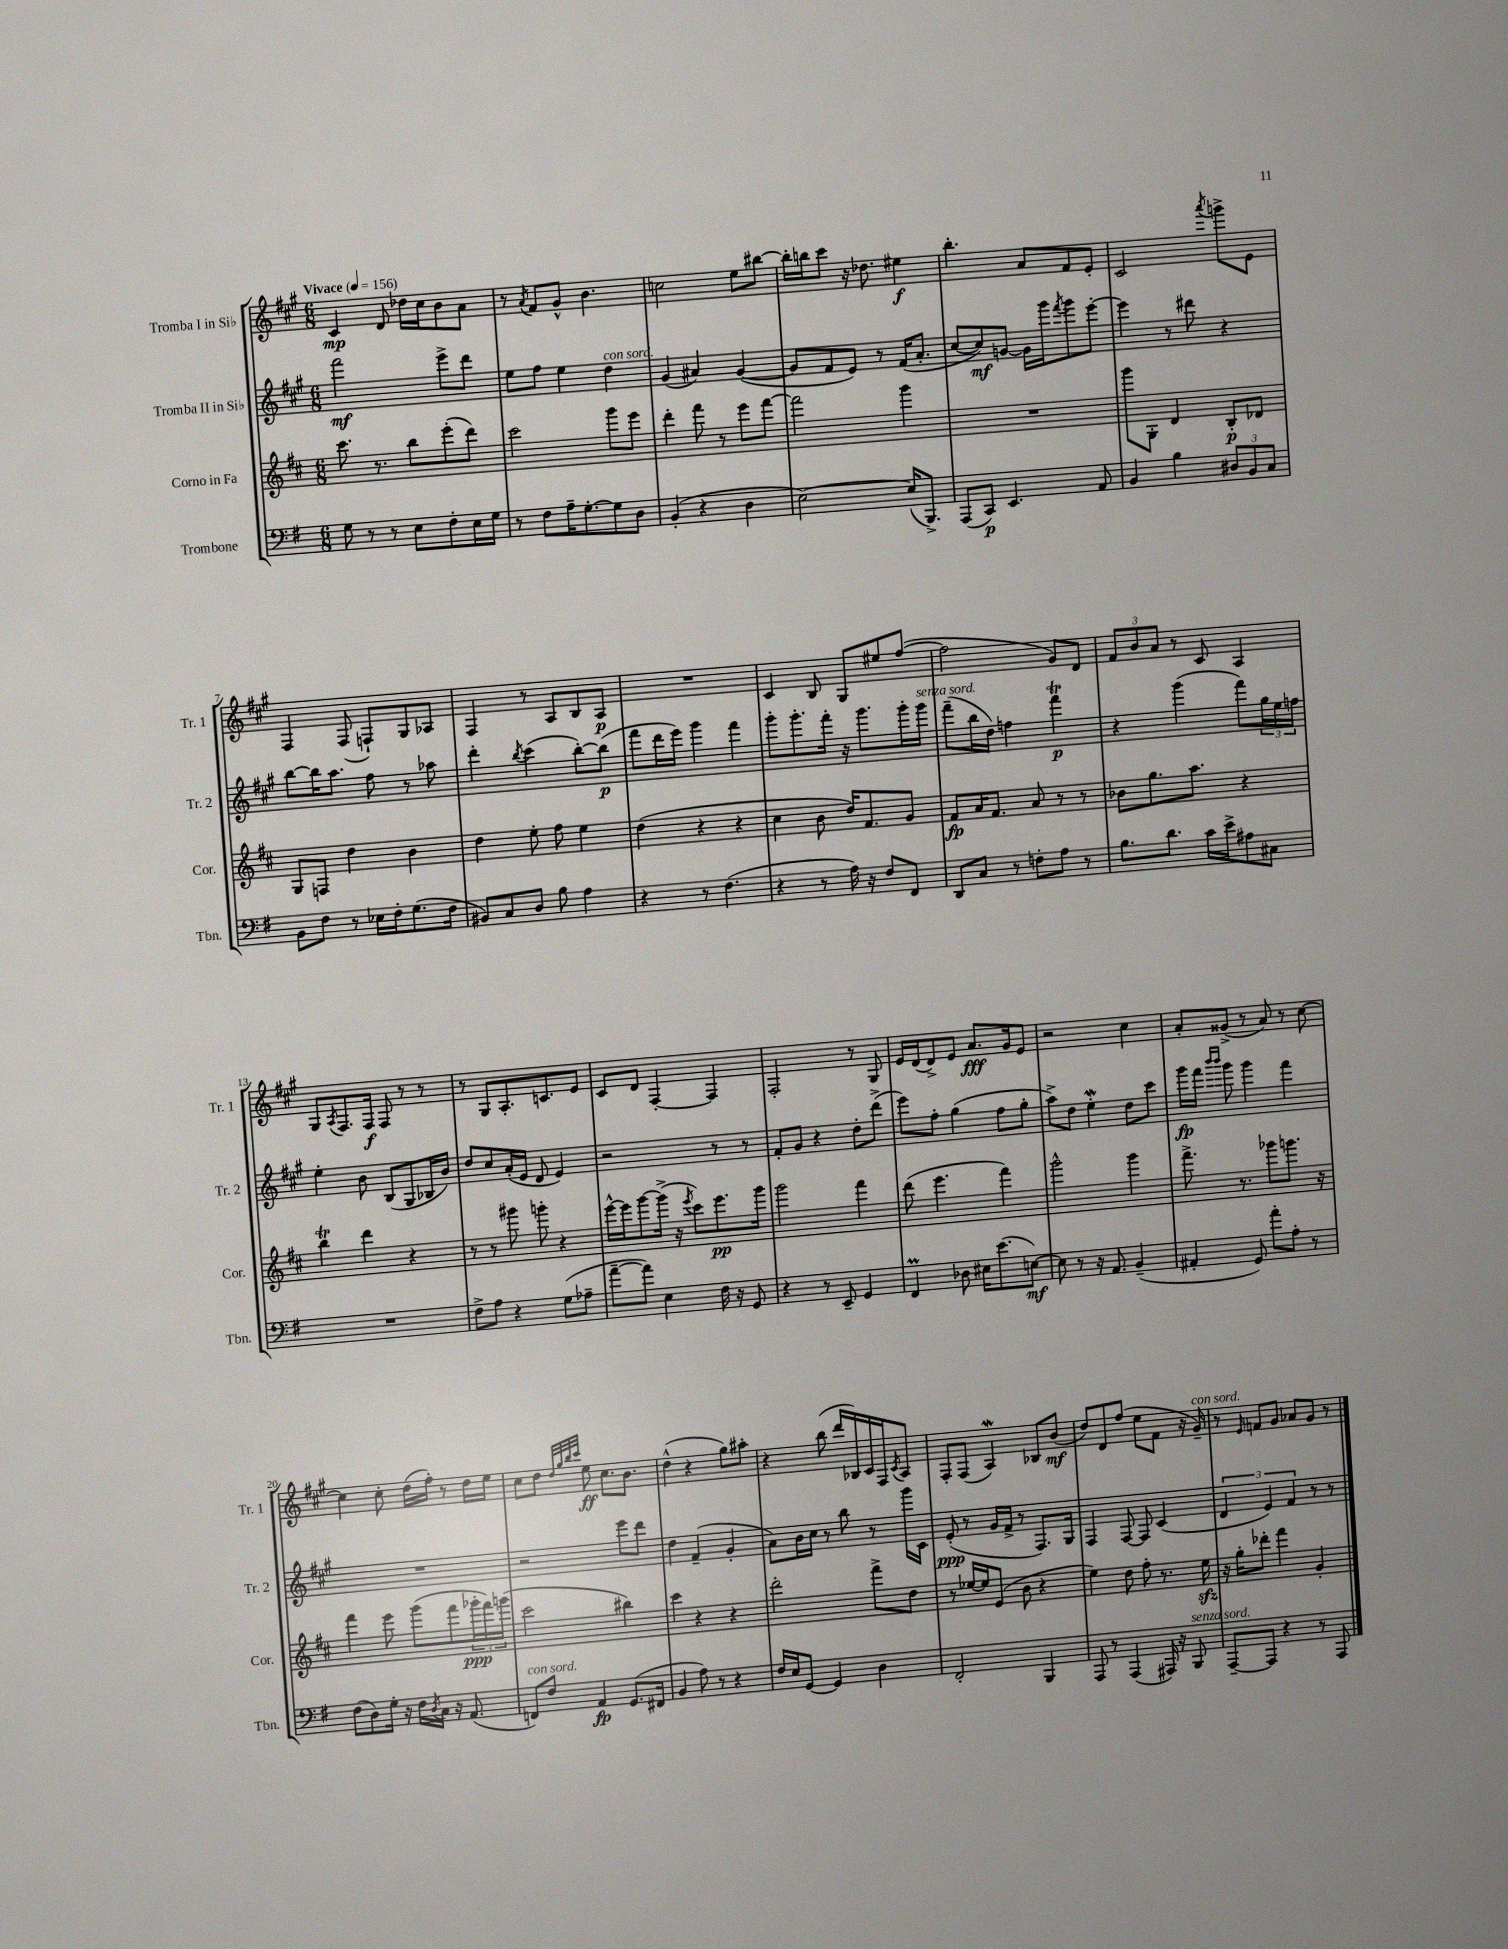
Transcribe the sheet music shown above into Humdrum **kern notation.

**kern	**dynam	**kern	**dynam	**kern	**dynam	**kern	**dynam
*part4	*part4	*part3	*part3	*part2	*part2	*part1	*part1
*staff4	*staff4	*staff3	*staff3	*staff2	*staff2	*staff1	*staff1
*I"Trombone	*	*I"Corno in Fa	*	*I"Tromba II in Si♭	*	*I"Tromba I in Si♭	*
*I'Tbn.	*	*I'Cor.	*	*I'Tr. 2	*	*I'Tr. 1	*
*clefF4	*	*clefG2	*	*clefG2	*	*clefG2	*
*k[f#]	*	*k[f#c#]	*	*k[f#c#g#]	*	*k[f#c#g#]	*
*M6/8	*	*M6/8	*	*M6/8	*	*M6/8	*
*MM156	*	*MM156	*	*MM156	*	*MM156	*
=1	=1	=1	=1	=1	=1	=1	=1
!	!	!	!	!	!	!LO:TX:a:B:t=Vivace	!
8G\	.	8.ccc#\	.	2fff#\	mf	4c#/	mp
8r	.	.	.	.	.	.	.
.	.	8.r	.	.	.	.	.
8r	.	.	.	.	.	8d/	.
8E\L	.	8bb\L	.	.	.	16dd-X\LL	.
.	.	.	.	.	.	16cc#\J	.
8F#'\	.	(8eee'\	.	8eee^\L	.	8b\	.
16E\L	.	8ddd\J)	.	8ddd\J	.	8a\J	.
16G\JJ	.	.	.	.	.	.	.
=2	=2	=2	=2	=2	=2	=2	=2
8r	.	2ccc#\	.	8ee\L	.	8r	.
.	.	.	.	.	.	8qa/	.
8F#\L	.	.	.	8ff#\J	.	8f#/L	.
16A~\K	.	.	.	4ee\	.	8g#^^/J	.
[8.G'\	.	.	.	.	.	.	.
.	.	.	.	.	.	4.b\	.
!	!	!	!	!LO:TX:a:i:t=con sord.	!	!	!
8G\]	.	8ggg\L	.	4dd\	.	.	.
8D\J	.	8eee\J	.	.	.	.	.
=3	=3	=3	=3	=3	=3	=3	=3
(4BB'/	.	4ddd'\	.	(4g#/	.	2ccn\	.
4r	.	8fff#\	.	4a#X/)	.	.	.
.	.	8r	.	.	.	.	.
4D\	.	8eee\L	.	([4g#/	.	8ee\L	.
.	.	[8fff#\J	.	.	.	[8bb#X\J	.
=4	=4	=4	=4	=4	=4	=4	=4
[2E\)	.	2fff#\]	.	8g#/L]	.	16bb#'\LL]	.
.	.	.	.	.	.	16bbn\J	.
.	.	.	.	8f#/	.	8ccc#\J	.
.	.	.	.	8e/J)	.	16r	.
.	.	.	.	.	.	8.dd-X\	.
.	.	.	.	8r	.	.	.
(16E/KL]	.	4ggg\	.	(16f#/KL	.	4ee#X\	f
8.BBB^/J)	.	.	.	8.a'/J	.	.	.
=5	=5	=5	=5	=5	=5	=5	=5
(8AAA/L	.	2.r	.	[8cc#/L	.	4.bb'\	.
8CC/J)	p	.	.	8cc#/])	mf	.	.
4.EE/	.	.	.	[8gn/J	.	.	.
.	.	.	.	16g\LL]	.	8a/L	.
.	.	.	.	16ggg#\J	.	.	.
.	.	.	.	8qfff#/	.	.	.
.	.	.	.	8ggg#\	.	8f#/	.
8AA/	.	.	.	[8eee'\J	.	8e'/J	.
=6	=6	=6	=6	=6	=6	=6	=6
4BB/	.	8ggg\L	.	4eee\]	.	2c#/	.
.	.	8G'\J	.	.	.	.	.
4B\	.	4d/	.	8r	.	.	.
.	.	.	.	8ddd#X\	.	.	.
.	.	.	.	.	.	8qaaa/	.
12D#X/L	.	8B'/L	p	4r	.	8gggn^\L	.
12BB/	.	.	.	.	.	.	.
.	.	8d-X/J	.	.	.	8e\J	.
12C/J	.	.	.	.	.	.	.
!!LO:LB:g=z
=7	=7	=7	=7	=7	=7	=7	=7
8BB\L	.	8G/L	.	[8bb\L	.	4F#/	.
8F#\J	.	8Fn/J	.	16bb\K]	.	.	.
.	.	.	.	8.aa\J	.	.	.
8r	.	4dd\	.	.	.	(8F#/	.
16E-X\LL	.	.	.	8ff#\	.	8Fn`/L)	.
16F#'\J	.	.	.	.	.	.	.
(8.G\	.	4b\	.	8r	.	8G#/	.
.	.	.	.	8aa-X\	.	8A-X/J	.
16F#\Jk	.	.	.	.	.	.	.
=8	=8	=8	=8	=8	=8	=8	=8
8BB#X/L)	.	4dd\	.	4ddd'\	.	4F#/	.
8C/	.	.	.	.	.	.	.
.	.	.	.	8qbb/	.	.	.
8D/J	.	8ee'\	.	(4ccc#\	.	8r	.
8B\	.	8ff#\	.	.	.	8A/L	.
4A\	.	4ee\	.	[8bb'\L)	.	8B/	.
.	.	.	.	(8bb\J]	p	8A/J	p
=9	=9	=9	=9	=9	=9	=9	=9
4r	.	(4dd\	.	8fff#\L	.	2.r	.
.	.	.	.	16ddd\L	.	.	.
.	.	.	.	16eee\JJ)	.	.	.
8r	.	4r	.	4ggg#\	.	.	.
(4.F#\	.	.	.	.	.	.	.
.	.	4r	.	4fff#\	.	.	.
=10	=10	=10	=10	=10	=10	=10	=10
4r	.	4cc#\	.	8ggg#'\L	.	4c#/	.
.	.	.	.	8.ggg#'\	.	.	.
8r	.	8b\	.	.	.	8B/	.
.	.	.	.	16fff#'\Jk	.	.	.
16A\)	.	16dd/KL)	.	16r	.	8G#/L	.
16r	.	8.f#/	.	8.ggg#\L	.	.	.
8F#/L	.	.	.	.	.	8ee#X/	.
8FF#/J	.	8g/J	.	16ggg#'\L	.	([8ff#/J	.
!	!	!	!	!LO:TX:a:i:t=senza sord.	!	!	!
.	.	.	.	16ggg#\JJ	.	.	.
=11	=11	=11	=11	=11	=11	=11	=11
8DD/L	.	8f#/L	fp	(8fff#~\L	.	2ff#\]	.
8C/J	.	16a/K	.	16bb\L	.	.	.
.	.	8.f#/J	.	16dd\JJ)	.	.	.
8r	.	.	.	4ffn\	.	.	.
8Fn'\L	.	8a/	.	.	.	.	.
8A\J	.	8r	.	4fff#T\	p	8g#/L)	.
8r	.	8r	.	.	.	8d/J	.
=12	=12	=12	=12	=12	=12	=12	=12
8.B\L	.	8b-X\L	.	4r	.	12f#/L	.
.	.	.	.	.	.	12b/	.
.	.	8.gg\	.	.	.	.	.
.	.	.	.	.	.	12a/J	.
8.d\J	.	.	.	.	.	.	.
.	.	.	.	(4ggg#\	.	8r	.
.	.	8.aa\J	.	.	.	.	.
16c\LL	.	.	.	.	.	8c#/	.
16e^\J	.	.	.	.	.	.	.
8A#X\	.	4r	.	8fff#\L)	.	4A/	.
8C#X\J	.	.	.	24gg#\L	.	.	.
.	.	.	.	24ee\	.	.	.
.	.	.	.	24ffn\JJ	.	.	.
!!LO:LB:g=z
=13	=13	=13	=13	=13	=13	=13	=13
2.r	.	4bbT\	.	4ee'\	.	8G#/L	.
.	.	.	.	.	.	8qA/	.
.	.	.	.	.	.	8.F#/	.
.	.	4ddd\	.	8b\	.	.	.
.	.	.	.	.	.	16F#/Jk	f
.	.	.	.	(8B/L	.	8F#/	.
.	.	4r	.	8G#/	.	8r	.
.	.	.	.	16B-X/L	.	8r	.
.	.	.	.	16b/JJ)	.	.	.
=14	=14	=14	=14	=14	=14	=14	=14
8F#^\L	.	8r	.	8dd/L	.	8r	.
8A\J	.	8r	.	8cc#/	.	8G#/L	.
4r	.	8ggg#X\	.	(16a'/L	.	8.A'/	.
.	.	.	.	16e/JJ	.	.	.
.	.	8gggn'\	.	8d/	.	.	.
.	.	.	.	.	.	8.cn/	.
(8G\L	.	4r	.	4e/)	.	.	.
8A-X~\J	.	.	.	.	.	8e/J	.
=15	=15	=15	=15	=15	=15	=15	=15
[8a~\L	.	[16eee^^\LL	.	2r	.	8c#/L	.
.	.	16eee\J]	.	.	.	.	.
8a\J])	.	[8ggg\	.	.	.	8d/J	.
4E\	.	(16ggg^\Jk]	.	.	.	[4F#'/	.
.	.	16r	.	.	.	.	.
.	.	8qeee/	.	.	.	.	.
.	.	8ccc#\L)	.	.	.	.	.
16F#\	.	8.eee\	pp	8r	.	4F#/]	.
16r	.	.	.	.	.	.	.
8GG/	.	.	.	8r	.	.	.
.	.	16ggg\Jk	.	.	.	.	.
=16	=16	=16	=16	=16	=16	=16	=16
4r	.	2ggg\	.	8f#'/L	.	2F#'/	.
.	.	.	.	8g#/J	.	.	.
8r	.	.	.	4r	.	.	.
8EE~/	.	.	.	.	.	.	.
4GG/	.	4fff#\	.	8dd'\L	.	8r	.
.	.	.	.	(8ddd^\J	.	8G#/	.
=17	=17	=17	=17	=17	=17	=17	=17
4FF#m/	.	(8ddd\	.	8eee\L)	.	16e/LL	.
.	.	.	.	.	.	(16d/J	.
.	.	4.eee\	.	8ff#'\J	.	8d^/)	.
8D-X\	.	.	.	(4gg#\	.	8e/J	.
16E#X\KL	.	.	.	.	.	8.a/L	fff
(8.e\	.	.	.	.	.	.	.
.	.	4fff#\)	.	8ff#\L	.	.	.
.	.	.	.	.	.	16g#/k	.
[8En\J)	mf	.	.	8gg#'\J	.	8e/J	.
=18	=18	=18	=18	=18	=18	=18	=18
8E\]	.	2ggg^^\	.	8aa^\L)	.	2r	.
8r	.	.	.	8dd\J	.	.	.
16r	.	.	.	4eeW'\	.	.	.
8.AA/	.	.	.	.	.	.	.
(4BB~/	.	4ggg\	.	8dd\L	.	4cc#\	.
.	.	.	.	8ccc#\J	.	.	.
=19	=19	=19	=19	=19	=19	=19	=19
4AA#X'/	.	8.fff#^\	.	16ggg#\LL	fp	8a'/L	.
.	.	.	.	16fff#\JJ	.	.	.
.	.	.	.	16qqbbb/LL	.	.	.
.	.	.	.	16qqbbb/JJ	.	.	.
.	.	.	.	8ggg#\	.	(8g##X^/J	.
.	.	8.r	.	.	.	.	.
8GG/)	.	.	.	4ggg#\	.	8r	.
8a'\L	.	8ggg-X\L	.	.	.	8a/)	.
8A'\J	.	8.gggn\J	.	4fff#\	.	8r	.
8r	.	.	.	.	.	[8cc#\	.
.	.	16r	.	.	.	.	.
!!LO:LB:g=z
=20	=20	=20	=20	=20	=20	=20	=20
(8F#\L	.	4fff#\	.	2.r	.	4cc#\]	.
8D\)	.	.	.	.	.	.	.
16G'\Jk	.	8eee\	.	.	.	8cc#'\	.
16r	.	.	.	.	.	.	.
16F#\LL	.	(8ggg\L	.	.	.	(16dd\LL	.
8qD/	.	.	.	.	.	.	.
16C\JJ	.	.	.	.	.	16ff#'\JJ)	.
16r	.	8fff#\	.	.	.	8r	.
(8.AA/	.	.	.	.	.	.	.
.	.	24ggg-X'\L	ppp	.	.	16dd\LL	.
.	.	24fff#\)	.	.	.	.	.
.	.	.	.	.	.	16ee\JJ	.
.	.	(24gggn\JJ	.	.	.	.	.
=21	=21	=21	=21	=21	=21	=21	=21
!LO:TX:a:i:t=con sord.	!	!	!	!	!	!	!
8FFn/L)	.	2ccc#\	.	2r	.	8cc#\L	.
8F#/J	.	.	.	.	.	8dd\J	.
.	.	.	.	.	.	32qqdd/LLL	.
.	.	.	.	.	.	32qqgg#/	.
.	.	.	.	.	.	32qqbb/	.
.	.	.	.	.	.	32qqccc#/JJJ	.
4AA/	fp	.	.	.	.	8ee\	ff
.	.	.	.	.	.	8.cc#\L	.
(8.GG/L	.	4bb#X\)	.	8eee\L	.	.	.
.	.	.	.	.	.	8.b\J	.
.	.	.	.	8ddd\J	.	.	.
16FF#X/Jk	.	.	.	.	.	.	.
=22	=22	=22	=22	=22	=22	=22	=22
4BB/	.	4ccc#\	.	4dd\	.	(4dd^^\	.
8A\)	.	4r	.	(4f#~/	.	4r	.
8r	.	.	.	.	.	.	.
4r	.	4r	.	4g#'/	.	8gg#\L)	.
.	.	.	.	.	.	8aa#X'\J	.
=23	=23	=23	=23	=23	=23	=23	=23
16F#/LL	.	2ddd'\	.	8a\L)	.	4r	.
16E/J	.	.	.	.	.	.	.
[8GG/J	.	.	.	16b\L	.	.	.
.	.	.	.	16cc#\JJ	.	.	.
4GG/]	.	.	.	8r	.	(8bb\	.
.	.	.	.	8bb\	.	16ddd/LL	.
.	.	.	.	.	.	16B-X/)	.
4D\	.	8fff#^\L	.	8r	.	16c#/	.
.	.	.	.	.	.	16F#/J	.
.	.	.	.	.	.	8qc#/	.
.	.	8dd\J	.	16ggg#\LL	.	8A/J	.
.	.	.	.	16c#\JJ	.	.	.
=24	=24	=24	=24	=24	=24	=24	=24
2FF#'/	.	8r	.	(8e'/	ppp	8F#'/L	.
.	.	[16ee-X/LL	.	8r	.	(8F#/J	.
.	.	16ee-/J]	.	.	.	.	.
.	.	(8e/J	.	16g#/LL	.	4Aw/)	.
.	.	.	.	16f#^/JJ	.	.	.
.	.	8b\	.	8r	.	.	.
4BBB/	.	4r	.	8.F#/L)	.	8B-X/L	.
.	.	.	.	.	.	(8b/J	mf
.	.	.	.	16G#/Jk	.	.	.
=25	=25	=25	=25	=25	=25	=25	=25
8AAA/	.	4ee\)	.	4F#/	.	8dd/L)	.
8r	.	.	.	.	.	8d/	.
(4AAA/	.	8dd\	.	[8F#/	.	(8ff#/J	.
.	.	8ff#'\	.	8F#/]	.	8ee\L	.
16AAA#X/)	.	8.r	.	(4c#/	.	8f#\J	.
16r	.	.	.	.	.	.	.
!LO:TX:a:i:t=senza sord.	!	!	!	!	!	!	!
8BBB/	.	.	.	.	.	16r	.
!	!	!	!	!	!	!LO:TX:a:i:t=con sord.	!
.	.	16eezz\	.	.	.	16g#~/)	.
=26	=26	=26	=26	=26	=26	=26	=26
[8AAA~/L	.	16r	.	6d/	.	8r	.
.	.	16gg'\KL	.	.	.	.	.
.	.	.	.	.	.	16qqe/	.
8AAA/J]	.	8ddd-X'\J	.	.	.	8fn/L	.
.	.	.	.	6e/)	.	.	.
4r	.	4fff#\	.	.	.	8g#/J	.
.	.	.	.	6f#/	.	.	.
.	.	.	.	.	.	8a-X/L	.
8r	.	4g'/	.	8r	.	8g#/J	.
8AAA/	.	.	.	8r	.	8r	.
==	==	==	==	==	==	==	==
*-	*-	*-	*-	*-	*-	*-	*-
